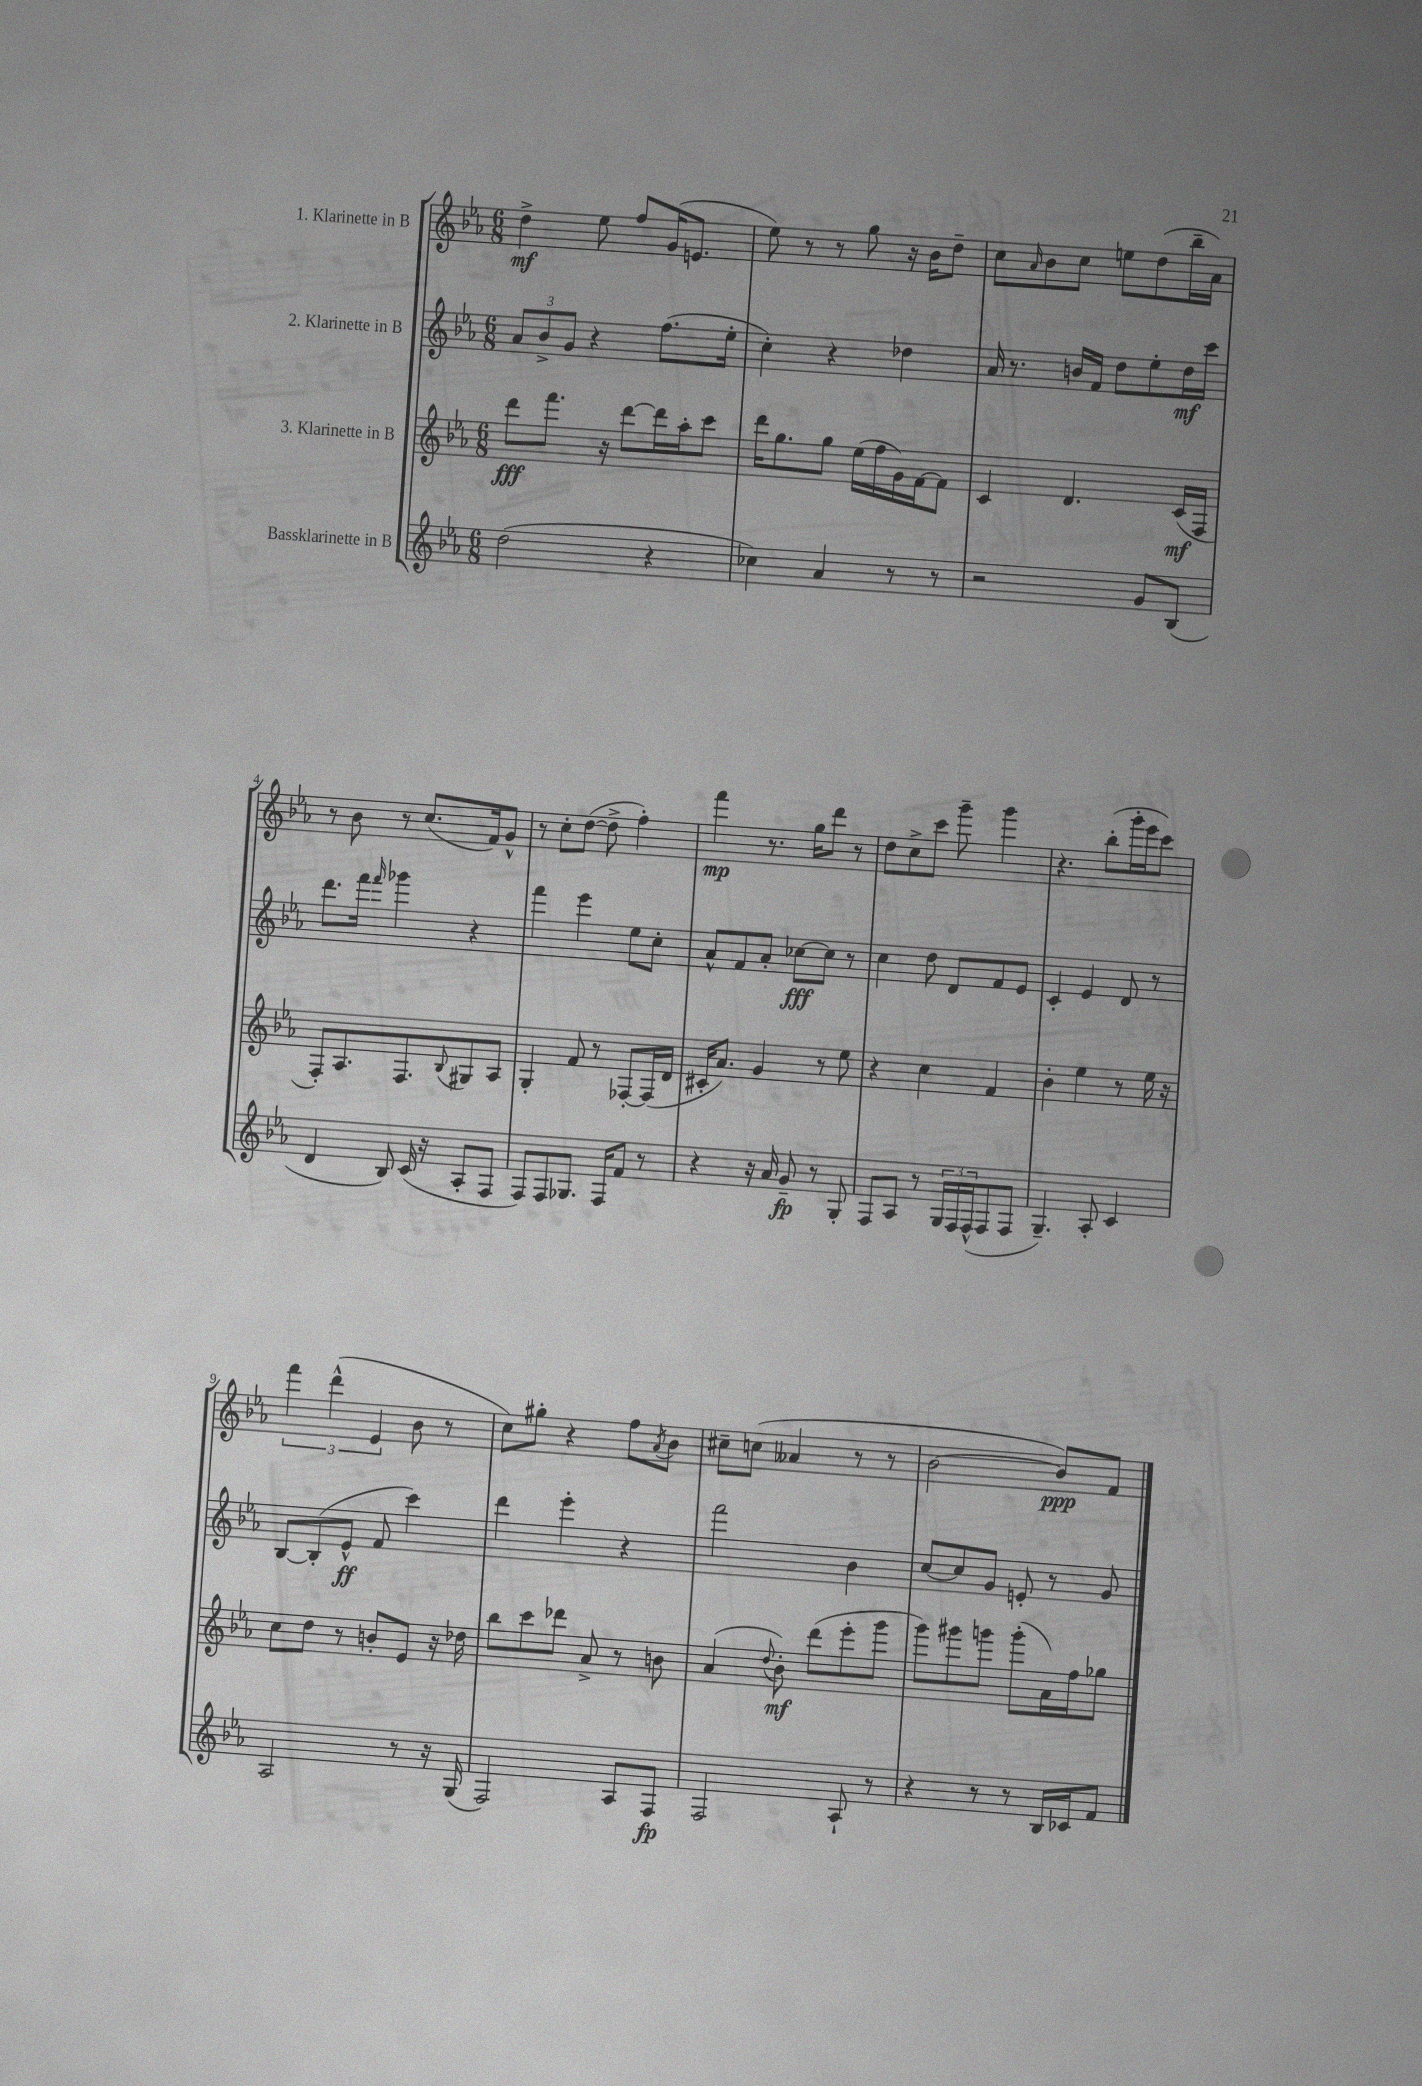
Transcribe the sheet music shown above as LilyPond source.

<<
\new StaffGroup <<
\new Staff = "s0" \with { instrumentName = "1. Klarinette in B" } {
    \clef treble \key ees \major \numericTimeSignature \time 6/8
    d''4->\mf ees''8 f''8 g'16( e'8. |
    ees''8) r8 r8 g''8 r16 bes'16 d''8-- |
    c''8 \grace { aes'16 } bes'8 c''8 e''8 d''8( bes''16-- aes'16) |
    r8 bes'8 r8 c''8.( f'16) g'8-^ |
    r8 c''8-. d''8~( d''8-> f''4-.) |
    f'''4\mp r8. g''16 d'''8 r8 |
    d''8 c''8-> c'''8 g'''8-- g'''4 |
    r4. bes''8-.( g'''16-. ees'''16 c'''8) |
    \tuplet 3/2 { f'''4 d'''4-^( ees'4 } bes'8 r8 |
    c''8) gis''8-. r4 f''8 \acciaccatura { aes'8 } bes'8 |
    cis''8-- c''8( aeses'4 r8 r8 |
    bes'2~ bes'8\ppp) f'8 \bar "|." |
}
\new Staff = "s1" \with { instrumentName = "2. Klarinette in B" } {
    \clef treble \key ees \major \numericTimeSignature \time 6/8
    \tuplet 3/2 { aes'8 bes'8-> g'8 } r4 f''8.( ees''16-. |
    c''4-.) r4 des''4 |
    aes'16 r8. b'16 f'16 d''8 ees''8-. d''16\mf c'''16 |
    d'''8. f'''16 \grace { f'''16 } ges'''4 r4 |
    f'''4 ees'''4 ees''8 c''8-. |
    aes'8-^ f'8 aes'8-. ces''8~\fff ces''8 r8 |
    c''4 d''8 d'8 f'8 ees'8 |
    c'4-. ees'4 d'8 r8 |
    bes8~ bes8-.( ees'8-^\ff f'8 c'''4) |
    d'''4 ees'''4-. r4 |
    f'''2 bes'4 |
    c''8~ c''8 g'8 e'8-. r8 g'8 \bar "|." |
}
\new Staff = "s2" \with { instrumentName = "3. Klarinette in B" } {
    \clef treble \key ees \major \numericTimeSignature \time 6/8
    d'''8\fff f'''8. r16 d'''8~ d'''16 aes''16-. c'''8 |
    d'''16 g''8. g''8 ees''16( f''16 g'16) f'16~ f'8 |
    c'4 d'4. c'16\mf( f16 |
    f8-.) aes8. f8. \appoggiatura { bes8 } gis8 aes8 |
    g4-. f'8 r8 fes8~-. fes16( d'16 |
    cis'16-. aes'8.) g'4 r8 ees''8 |
    r4 c''4 f'4 |
    bes'4-. ees''4 r8 ees''16 r16 |
    c''8 d''8 r8 b'8-. ees'8 r16 des''16 |
    bes''8 c'''8 des'''8 aes'8-> r8 b'8 |
    aes'4( \appoggiatura { d''8 } bes'8-.\mf) d'''8( ees'''8-. g'''8 |
    g'''8) gis'''8 g'''8 g'''8-.( aes'16) f''16 ges''8 \bar "|." |
}
\new Staff = "s3" \with { instrumentName = "Bassklarinette in B" } {
    \clef treble \key ees \major \numericTimeSignature \time 6/8
    d''2( r4 |
    ces''4) aes'4 r8 r8 |
    r2 g'8 bes8( |
    d'4 bes8) c'16( r16 aes8-. f8 |
    f8) f8 ges8. f16 f'8 r8 |
    r4 r16 aes'16 g'8--\fp r8 g8-. |
    f8 aes8 r8 \tuplet 3/2 { g16 f16 f16-^( } f8 f8 |
    g4.--) aes8-. c'4 |
    aes2 r8 r16 g16( |
    f2) aes8 f8\fp |
    f2 aes8-! r8 |
    r4 r8 r8 bes16 ces'16 f'8 \bar "|." |
}
>>
>>
